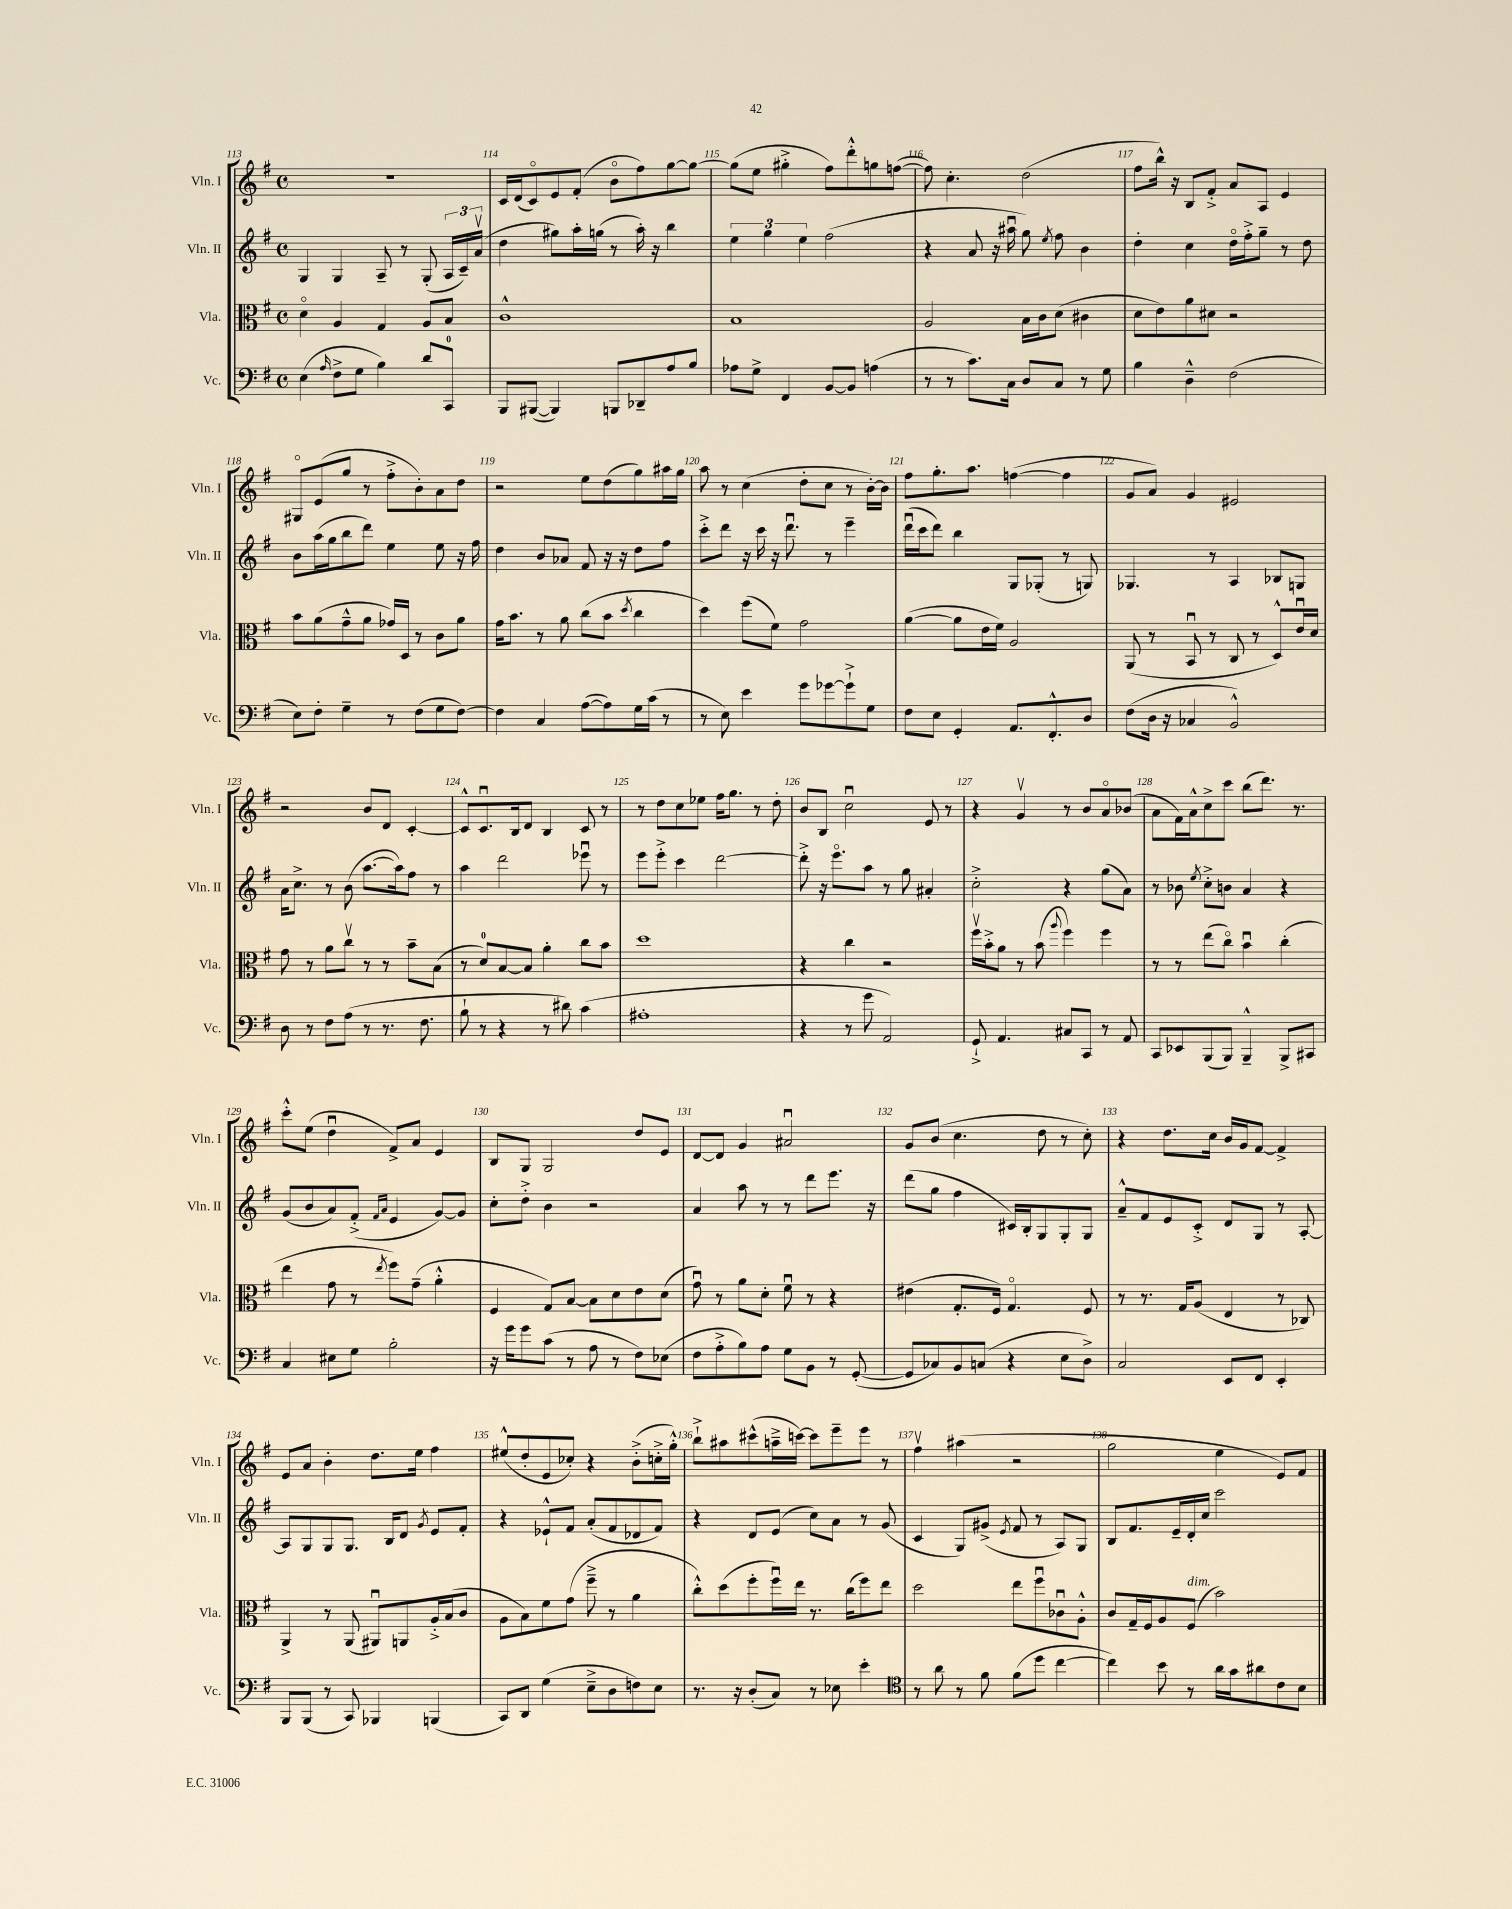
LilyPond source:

<<
\new StaffGroup <<
\new Staff = "s0" \with { instrumentName = "Vln. I" shortInstrumentName = "Vln. I" } {
    \clef treble \key g \major \defaultTimeSignature \time 4/4
    \autoBeamOff r1 |
    c'16[ d'16( c'8\flageolet) e'8 fis'8]-.( b'8[\flageolet fis''8) g''8~ g''8]~ |
    g''8[( e''8] gis''4-.-> fis''8[) d'''8-.-^ g''8 f''8]~( |
    f''8) c''4.-. d''2( |
    fis''8[ b''16]-^) r16 b8[ fis'8]-.-> a'8[ a8] e'4 |
    gis8[\flageolet e'8( g''8] r8 fis''8[-.-> b'8-.) a'8 d''8] |
    r2 e''8[ d''8( g''8) ais''16 g''16] |
    a''8 r8 c''4( d''8[-. c''8] r8 b'16[~-.) b'16] |
    fis''8[ g''8.-. a''8.] f''4~( f''4 |
    g'8[ a'8]) g'4 eis'2 |
    r2 b'8[ d'8] c'4~-. |
    c'8[-^ c'8.\downbow b16 d'8] b4 c'8 r8 |
    r8 d''8[ c''8 ees''8] fis''16[ g''8.] r8 d''8-. |
    b'8[ b8] c''2\downbow e'8 r8 |
    r4 g'4\upbow r8 b'8[ a'8\flageolet bes'8]( |
    a'8[ fis'16) a'16-^ c''8-> c'''8] b''8[( d'''8.]) r8. |
    c'''8[-.-^ e''8]( d''4\downbow fis'8[->) a'8] e'4 |
    b8[ g8] g2 d''8[ e'8] |
    d'8[~ d'8] g'4 ais'2\downbow |
    g'8[ b'8]( c''4. d''8 r8 c''8-.) |
    r4 d''8.[ c''16] b'16[ g'16 fis'8]~ fis'4-> |
    e'8[ a'8] b'4-. d''8.[ e''16] fis''4 |
    eis''8[-^( d''8-. e'8 ces''8]-.) r4 b'8[-.->( c''16-.-> g''16]-.-^) |
    b''8[-!-> ais''8 cis'''8-^( a''16---> c'''16]~) c'''8[ e'''8-- e'''8] r8 |
    fis''4\upbow ais''4( r2 |
    g''2 e''4 e'8[) fis'8] \bar "|." |
}
\new Staff = "s1" \with { instrumentName = "Vln. II" shortInstrumentName = "Vln. II" } {
    \clef treble \key g \major \defaultTimeSignature \time 4/4
    \autoBeamOff g4 g4 a8-- r8 g8-.( \tuplet 3/2 { a16[ c'16--) a'16]\upbow( } |
    d''4 gis''8[) a''16-. g''16]( r8 a''16-.) r16 b''4 |
    \tuplet 3/2 { e''4 g''4 e''4 } fis''2( |
    r4 a'8 r16 ais''16\downbow g''8) \acciaccatura { e''8 } fis''8 b'4 |
    d''4-. c''4 d''16[\flageolet fis''16-.-> g''8]-- r8 d''8 |
    b'8[ a''16( g''16 b''8 d'''8]) e''4 e''8 r16 fis''16 |
    d''4 b'8[ aes'8] fis'8 r16 r16 d''8[ fis''8] |
    c'''8[-.-> d'''8] r16 c'''16 r16 d'''8.\downbow r8 e'''4-- |
    d'''16[\downbow( c'''16 d'''8]) b''4 g8[ ges8]-.( r8 g8) |
    ges4. r8 a4 bes8[ g8] |
    a'16[ c''8.]-> r8 b'8( a''8.[~ a''16) fis''8] r8 |
    a''4 d'''2 ees'''8\downbow r8 |
    e'''8[ e'''8]-.-> c'''4 d'''2~ |
    d'''8-.-> r16 e'''8.[\flageolet a''8] r8 g''8 ais'4-. |
    c''2-.-> r4 g''8[( a'8]) |
    r8 bes'8 \acciaccatura { e''8 } c''8[-.-> b'8] a'4 r4 |
    g'8[( b'8 a'8) fis'8]-.->( \grace { fis'16[ a'16] } e'4 g'8[~) g'8] |
    c''8[-. d''8]-.-> b'4 r2 |
    a'4 a''8 r8 r8 d'''8[ e'''8.] r16 |
    d'''8[( g''8] fis''4 cis'16[) b16-. g8 g8-. g8] |
    a'8[---^ fis'8 e'8 c'8]-.-> d'8[ g8] r8 a8~-. |
    a8[ g8 g8 g8.] b16[ d'8] \acciaccatura { g'8 } e'8[ fis'8]-. |
    r4 ees'8[-!-^ fis'8] a'8[-.( fis'8 des'8 fis'8]) |
    r4 d'8[ e'8]( c''8[) a'8] r8 g'8( |
    c'4 g8[) gis'8]->( \acciaccatura { e'8 } fis'8 r8 a8[) g8] |
    b8[ fis'8. e'16-- d'16-. c''16] c'''2 \bar "|." |
}
\new Staff = "s2" \with { instrumentName = "Vla." shortInstrumentName = "Vla." } {
    \clef alto \key g \major \defaultTimeSignature \time 4/4
    \autoBeamOff d'4\flageolet a4 g4 a8[ b8] |
    c'1-^ |
    b1 |
    a2 b16[ c'16 d'8]( cis'4 |
    d'8[ e'8) a'8 dis'8] r2 |
    b'8[ a'8( g'8---^ a'8] ges'16[) d16] r8 c'8[ a'8] |
    g'16[ b'8.] r8 a'8 c''8[( b'8] \acciaccatura { d''8 } c''4 |
    d''4) fis''8[( fis'8]) g'2 |
    a'4~( a'8[ e'16 fis'16]) a2 |
    a,8( r8 b,8\downbow r8 c8 r8 d8[-^) e'16\downbow d'16] |
    g'8 r8 a'8[ c''8]\upbow r8 r8 b'8[-- b8]( |
    r8 d'8[-0) b8~ b8] a'4-. c''8[ b'8] |
    d''1 |
    r4 c''4 r2 |
    fis''16[\upbow b'16-.-> a'8] r8 b'8( \appoggiatura { a''8 } fis''4) fis''4 |
    r8 r8 e''8[( c''8]\flageolet) b'4\downbow c''4-.( |
    e''4 g'8 r8 \acciaccatura { e''8 } fis''8[) g'8]--( a'4-.-^ |
    fis4 g8[) b8]~ b8[ d'8 e'8 d'8]( |
    g'8\downbow) r8 a'8[ d'8]-. fis'8\downbow r8 r4 |
    eis'4( g8.[-. fis16]) g4.\flageolet fis8 |
    r8 r8. g16[ a8]( e4 r8 ces8) |
    a,4-> r8 a,8( ais,8[\downbow) a,8 a16-.-> b16( c'8] |
    a8[ b8) fis'8 g'8]( fis''8---> r8 a'4 |
    c''8[-.-^) d''8( fis''8-. fis''16\downbow) e''16] r8. c''16[( fis''8) e''8] |
    d''2 e''8[ fis''8\downbow ces'8\downbow a8]-.-^ |
    c'8[ g16-- fis16 a8 fis8]^\markup { \italic "dim." }( b'2) \bar "|." |
}
\new Staff = "s3" \with { instrumentName = "Vc." shortInstrumentName = "Vc." } {
    \clef bass \key g \major \defaultTimeSignature \time 4/4
    \autoBeamOff e4( \grace { a16 } fis8[-> g8] b4) d'8[ c,8]-0 |
    b,,8[ bis,,8]~( bis,,4) b,,8[ des,8-- a8 b8] |
    aes8[ g8]-> fis,4 b,8[~ b,8] a4( |
    r8 r8 c'8.[) c16] d8[ c8] r8 g8 |
    b4 d4---^ fis2( |
    e8[) fis8]-. g4-- r8 fis8[( g8 fis8]~) |
    fis4 c4 a8[~( a8) g16 c'16]( r8 |
    r8 e8) e'4 g'8[ ges'8~ ges'8-!-> g8] |
    fis8[ e8] g,4-. a,8.[ fis,8.-.-^ d8] |
    fis8[( d16] r16 ces4 b,2-^) |
    d8 r8 fis8[ a8]( r8 r8. fis8. |
    b8-! r8 r4 r8 dis'8) c'4( |
    ais1-. |
    r4 r8 g'8 a,2) |
    g,8-!-> a,4. cis8[ c,8] r8 a,8 |
    c,8[ ees,8 b,,8( b,,8]) b,,4---^ b,,8[-> cis,8] |
    c4 eis8[ g8] b2-. |
    r16 g'16[ g'8 c'8]( r8 a8 r8 fis8[) ees8]( |
    fis8[ a8-.-> b8) a8] g8[ b,8] r8 g,8~-.( |
    g,8[ ces8) b,8 c8]( r4 e8[ d8]->) |
    c2 e,8[ fis,8] e,4-. |
    b,,8[ b,,8]( r8 c,8) bes,,4 b,,4( |
    c,8[) d,8] g4( e8[---> d8 f8) e8] |
    r8. r16 d8[-.( c8]) r8 ees8 e'4-. |
    \clef tenor r8 a'8 r8 fis'8 fis'8[( d''8] c''4~ |
    c''4) b'8 r8 a'16[ g'16 ais'8 c'8 b8] \bar "|." |
}
>>
>>
\layout { \context { \Score currentBarNumber = #113 \override BarNumber.break-visibility = ##(#f #t #t) barNumberVisibility = #all-bar-numbers-visible } }
